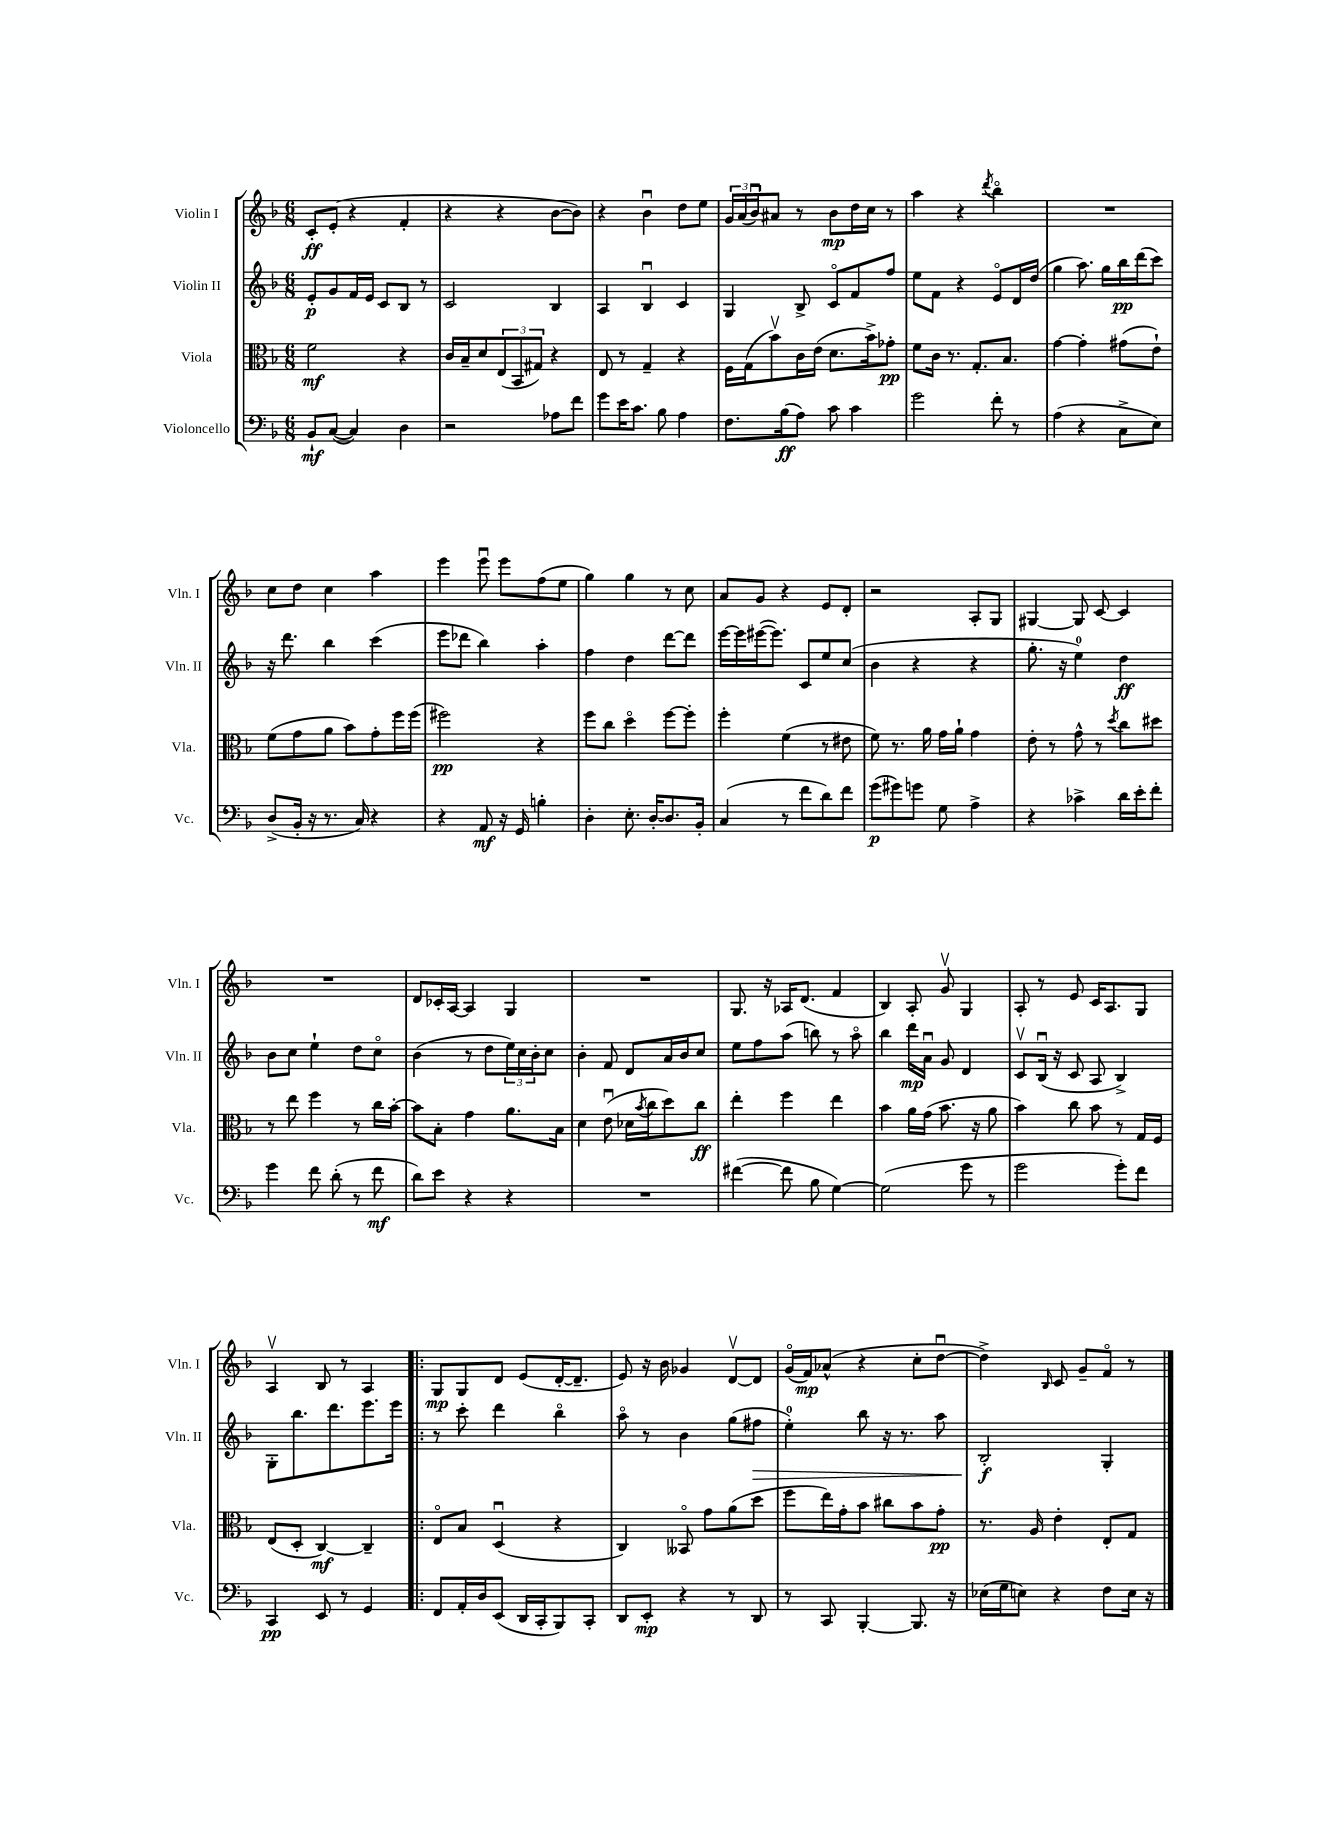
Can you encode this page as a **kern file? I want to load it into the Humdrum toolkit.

**kern	**kern	**kern	**kern
*staff4	*staff3	*staff2	*staff1
*clefF4	*clefC3	*clefG2	*clefG2
*k[b-]	*k[b-]	*k[b-]	*k[b-]
*M6/8	*M6/8	*M6/8	*M6/8
8BB-`/L	2f\	8e'/L	8c'/L
([8C/J	.	8g/	(8e'/J
4C/])	.	16f/L	4r
.	.	16e/JJ	.
.	.	8c/L	.
4D\	4r	8B-/J	4f'/
.	.	8r	.
=	=	=	=
2r	16c/LL	2c/	4r
.	16B-~/J	.	.
.	8d/	.	.
.	(12E/	.	4r
.	12BB-/	.	.
.	12G#/J)	.	.
8A-\L	4r	4B-/	[8b-\L
8f\J	.	.	8b-\]J)
=	=	=	=
8g\L	8E/	4A/	4r
16e\K	8r	.	.
8.c\J	.	.	.
.	4G~/	4B-u/	4b-u\
8B-\	.	.	.
4A\	4r	4c/	8dd\L
.	.	.	8ee\J
=	=	=	=
8.F\L	16F\LL	4G/	24g/LL
.	.	.	(24a/
.	(16G\J	.	.
.	.	.	24b-u/J)
.	8b-v\)	.	8a#/J
(16B-\k	.	.	.
8A\J)	16c\L	8B-^/	8r
.	(16e\JJ	.	.
8c\	8.d\L	8co/L	8b-\L
4c\	.	8f/	16dd\L
.	16b-^\k)	.	16cc\JJ
.	8g-'\J	8ff/J	8r
=	=	=	=
2g\	8f\L	8ee\L	4aa\
.	16c\Jk	8f\J	.
.	8.r	.	.
.	.	4r	4r
.	8.G'/L	.	.
.	.	.	8qddd/
8f'\	.	8eo/L	4bb-o\
.	8.B-/J	.	.
8r	.	16d/L	.
.	.	(16dd/JJ	.
=	=	=	=
(4A\	[4g\	4gg\	2.r
4r	4g'\]	8.aa\)	.
.	.	16gg\LL	.
8C^\L	(8g#\L	16bb-\	.
.	.	(16ddd\J	.
8E\J)	8e`\J)	8ccc\J)	.
=	=	=	=
(8D^/L	(8f\L	16r	8cc\L
.	.	8.ddd\	.
16BB-'/Jk	8g\	.	8dd\J
16r	.	.	.
8.r	8a\J	4bb-\	4cc\
.	8b-\L)	.	.
16C/)	.	.	.
4r	8g'\	(4ccc\	4aa\
.	16ff\L	.	.
.	(16ff\JJ	.	.
=	=	=	=
4r	2ff#\)	8eee\L	4eee\
.	.	8ddd-\J	.
8AA/	.	4bb-\)	8eeeu\
16r	.	.	8eee\L
16GG/	.	.	.
4B'\	4r	4aa'\	(8ff\
.	.	.	8ee\J
=	=	=	=
4D'\	8ff\L	4ff\	4gg\)
.	8cc\J	.	.
8.E'\	4ddo\	4dd\	4gg\
[16D'/LK	.	.	.
8.D/]	[8ff\L	[8ddd\L	8r
.	8ff'\]J	8ddd\]J	8cc\
16BB-'/Jk	.	.	.
=	=	=	=
(4C/	4ff'\	[16eee\LL	8a/L
.	.	16eee\]	.
.	.	([16eee#\J	8g/J
.	.	8.eee#\]J)	.
8r	(4f\	.	4r
8f\L	.	8c/L	.
8d\)	8r	8ee/	8e/L
8f\J	8e#\	(8cc/J	8d'/J
=	=	=	=
(8g\L	8f\)	4b-\	2r
8g#\)	8.r	.	.
8g\J	.	4r	.
.	16a\	.	.
8G\	16g\LL	.	.
.	16a`\JJ	.	.
4A^\	4g\	4r	8A'/L
.	.	.	8G/J
=	=	=	=
4r	8e'\	8.gg'\	[4G#/
.	8r	.	.
.	.	16r	.
4c-^\	8g^^\	4ee\)	8G#/]
.	8r	.	[8c/
.	8qdd/	.	.
16d\LL	8cc\L	4dd\	4c/]
16e'\J	.	.	.
8f'\J	8dd#\J	.	.
=	=	=	=
4g\	8r	8b-\L	2.r
.	8ee\	8cc\J	.
8f\	4ff\	4ee`\	.
(8d'\	.	.	.
8r	8r	8dd\L	.
8f\	16cc\LL	8cco\J	.
.	[16b-'\JJ	.	.
=	=	=	=
8d\L)	8b-\]L	(4b-\	8d/L
8e\J	8B-'\J	.	16c-'/L
.	.	.	[16A/JJ
4r	4g\	8r	4A/]
.	.	8dd\L	.
4r	8.a\L	24ee\L)	4G/
.	.	24cc\	.
.	.	24b-'\J	.
.	.	8cc\J	.
.	16B-\Jk	.	.
=	=	=	=
2.r	4d\	4b-'\	2.r
.	(8eu\	8f/	.
.	16d-\LL	8d/L	.
.	8qb-/	.	.
.	16cc\J	.	.
.	8dd\)	16a/L	.
.	.	16b-/J	.
.	8cc\J	8cc/J	.
=	=	=	=
([4f#\	4ee'\	8ee\L	8.G/
.	.	8ff\	.
.	.	.	16r
8f#\]	4ff\	(8aa\J	16A-/LK
.	.	.	(8.d/J
8B-\	.	8bb\)	.
[4G\)	4ee\	8r	4f/
.	.	8aao\	.
=	=	=	=
(2G\]	4b-\	4bb-\	4B-/)
.	16a\LL	16ddd\LL	8A'/
.	(16g\JJ	16au\JJ	.
.	8.b-\	8g/	8gv/
8g\	.	4d/	4G/
.	16r	.	.
8r	8a\	.	.
=	=	=	=
2g\	4b-\)	8cv/L	8A'/
.	.	(16B-u/Jk	8r
.	.	16r	.
.	8cc\	8c/	8e/
.	8b-\	8A/	16c/LK
.	.	.	8.A/
8g'\L)	8r	4B-^/)	.
8f\J	16G/LL	.	8G/J
.	16F/JJ	.	.
=	=	=	=
4CC/	(8E/L	8G'\L	4Av/
.	8D'/J	8.bb-\	.
8EE/	[4C/)	.	8B-/
.	.	8.ddd\	.
8r	.	.	8r
4GG/	4C~/]	8.eee\	4A/
.	.	16eee\Jk	.
=!|:	=!|:	=!|:	=!|:
8FF/L	8Eo/L	8r	8G/L
16AA'/L	8B-/J	8ccc'\	8G/
16D/J	.	.	.
(8EE/J	(4Du/	4ddd\	8d/J
16DD/LL	.	.	(8e/L
16CC'/J	.	.	.
8BBB-/)	4r	4bb-o\	[16d'/K
.	.	.	8.d~/]J
8CC'/J	.	.	.
=	=	=	=
8DD/L	4C/)	8aao\	8e/)
8EE'/J	.	8r	16r
.	.	.	16b-\
4r	8BB--o/	4b-\	4g-/
.	8g\L	.	.
8r	(8a\	(8gg\L	[8dv/L
8DD/	8dd\J	8ff#\J	8d/]J
=	=	=	=
8r	8ff\L	4ee'\)	(16go/LL
.	.	.	16f/J)
8CC/	16ee\L)	.	(8a-^^/J
.	16g'\J	.	.
[4BBB-'/	8b-\J	8bb-\	4r
.	8cc#\L	16r	.
.	.	8.r	.
8.BBB-/]	8b-\	.	8cc'\L
.	8g'\J	8aa\	[8ddu\J
16r	.	.	.
=	=	=	=
(16E-\LL	8.r	2B-'/	4dd^\])
16G\J	.	.	.
8E\J)	.	.	.
.	16A/	.	.
.	.	.	16qqB-/
4r	4e'\	.	8c/
.	.	.	8g~/L
8F\L	8E'/L	4G'/	8fo/J
16E\Jk	8G/J	.	8r
16r	.	.	.
==	==	==	==
*-	*-	*-	*-
